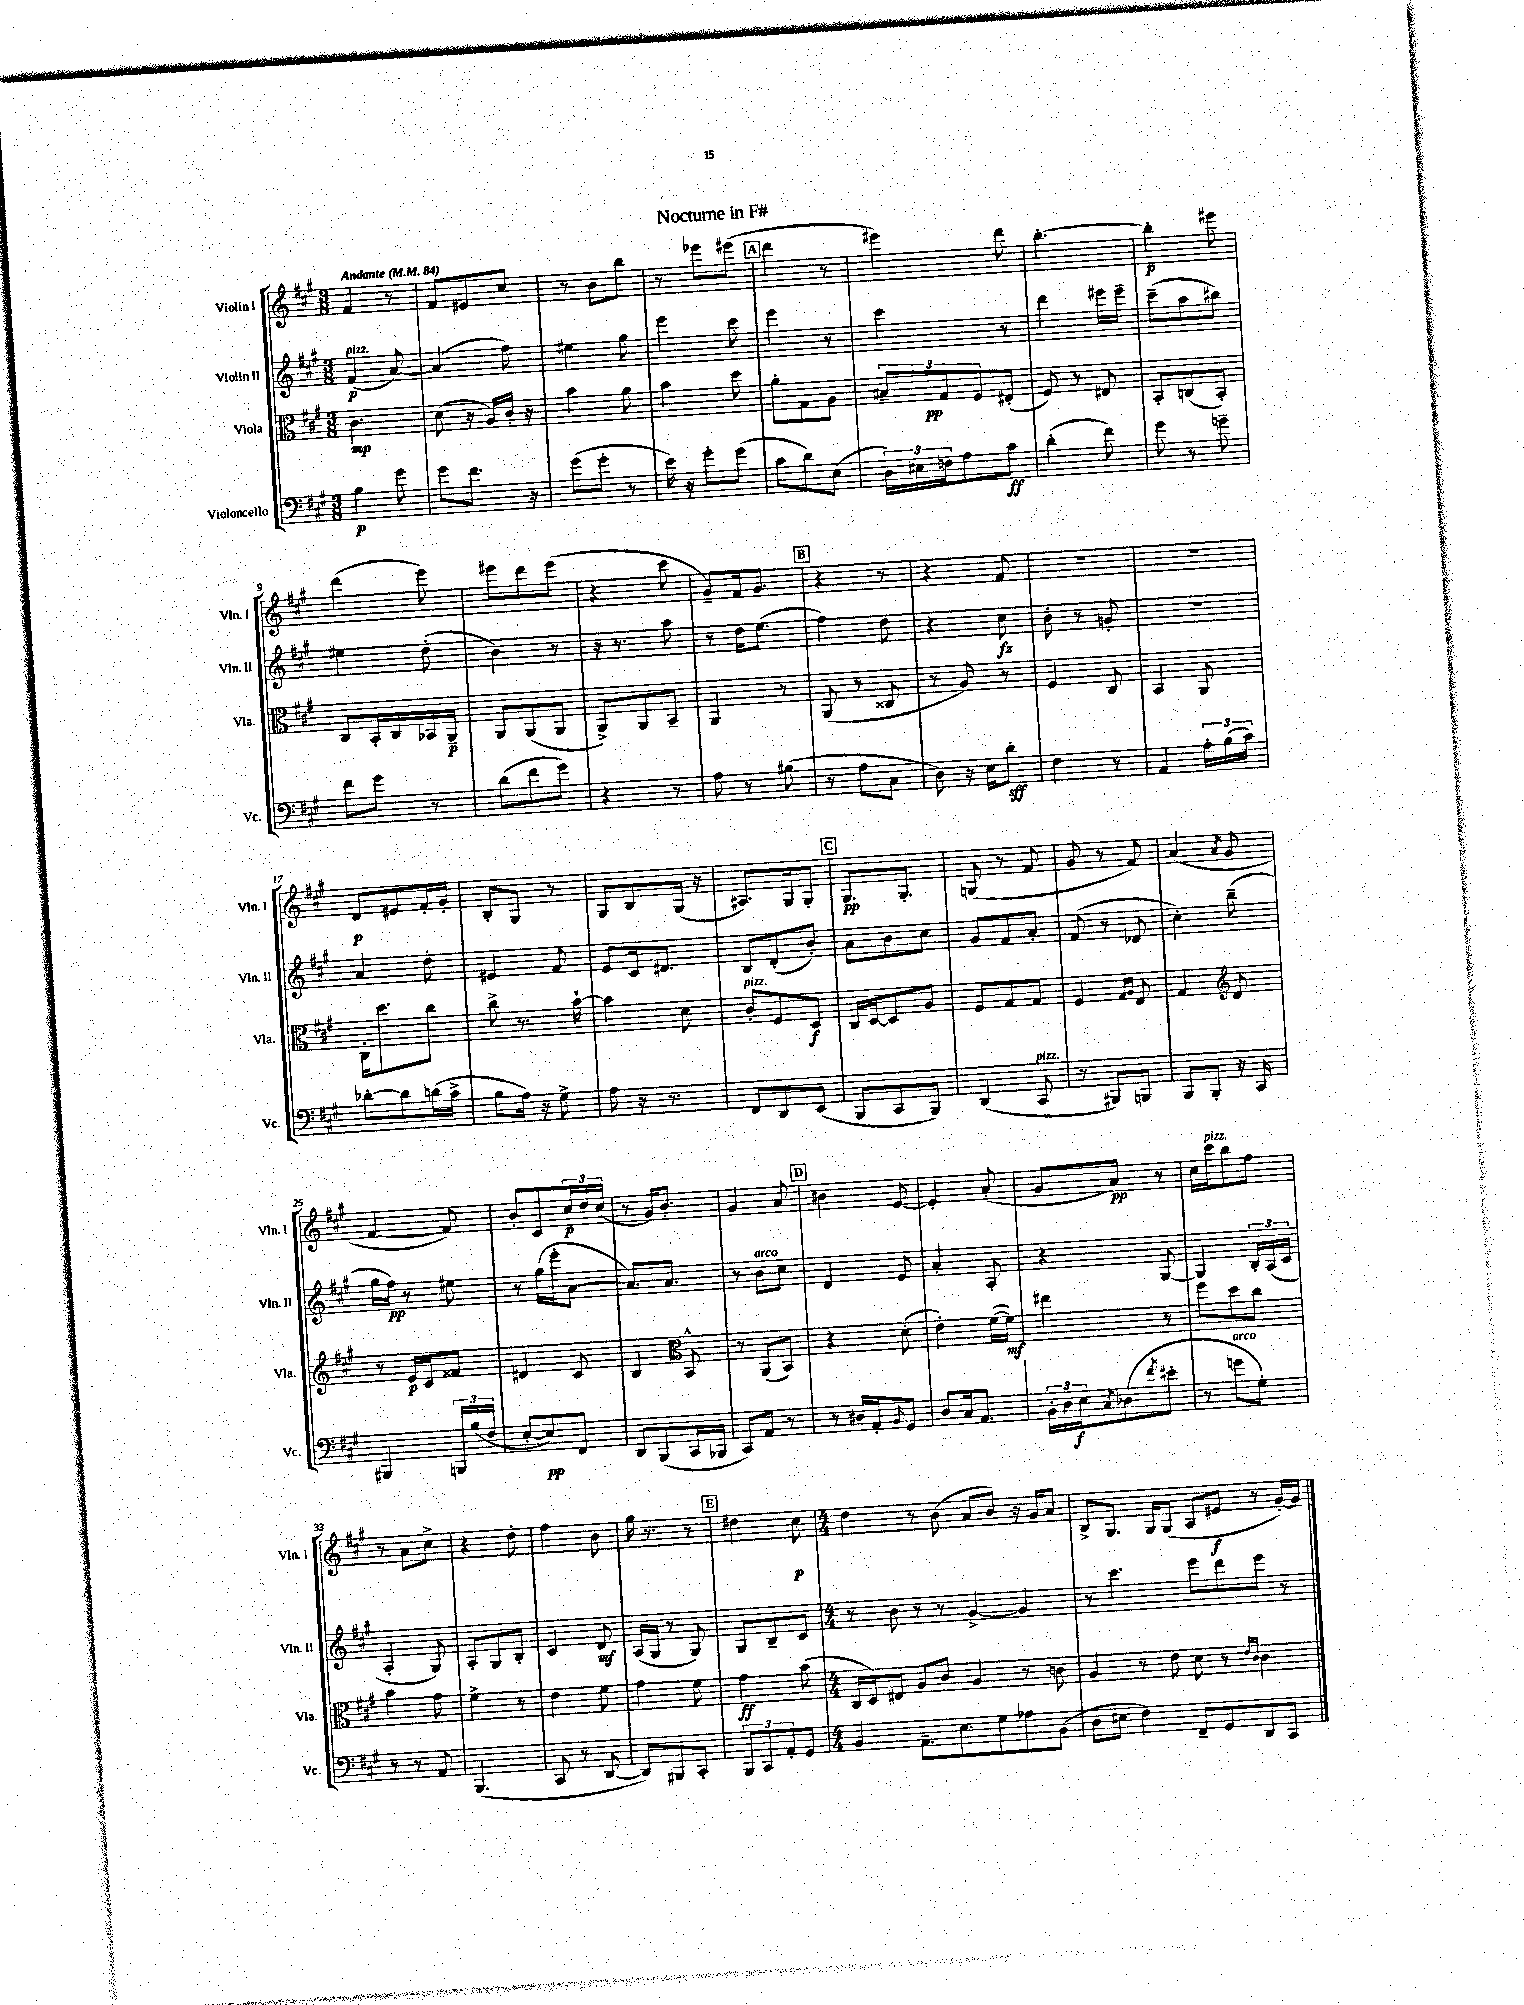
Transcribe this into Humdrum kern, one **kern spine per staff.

**kern	**dynam	**kern	**dynam	**kern	**dynam	**kern	**dynam
*part4	*part4	*part3	*part3	*part2	*part2	*part1	*part1
*staff4	*staff4	*staff3	*staff3	*staff2	*staff2	*staff1	*staff1
*I"Violoncello	*	*I"Viola	*	*I"Violin II	*	*I"Violin I	*
*I'Vc.	*	*I'Vla.	*	*I'Vln. II	*	*I'Vln. I	*
*clefF4	*	*clefC3	*	*clefG2	*	*clefG2	*
*k[f#c#g#]	*	*k[f#c#g#]	*	*k[f#c#g#]	*	*k[f#c#g#]	*
*M3/8	*	*M3/8	*	*M3/8	*	*M3/8	*
*MM84	*	*MM84	*	*MM84	*	*MM84	*
=1	=1	=1	=1	=1	=1	=1	=1
!	!	!	!	!	!	!LO:TX:a:B:t=Andante	!
!	!	!	!	!LO:TX:a:i:t=pizz.	!	!	!
4B\	p	4.c#\	mp	(4f#/	p	4f#/	.
8g#\	.	.	.	[8a/)	.	8r	.
=2	=2	=2	=2	=2	=2	=2	=2
8g#\L	.	(8d\	.	(4a/]	.	8f#/L	.
8.f#\J	.	16r	.	.	.	8e#X/	.
.	.	16A/LL)	.	.	.	.	.
.	.	16c#'/JJ	.	8ff#\)	.	8cc#/J	.
16r	.	16r	.	.	.	.	.
=3	=3	=3	=3	=3	=3	=3	=3
(8g#\L	.	4b\	.	4ee#X\	.	8r	.
8g#'\J	.	.	.	.	.	8b\L	.
8r	.	8a\	.	8gg#\	.	8bb\J	.
=4	=4	=4	=4	=4	=4	=4	=4
16e\)	.	4b\	.	4eee\	.	8r	.
16r	.	.	.	.	.	.	.
8g#'\L	.	.	.	.	.	8eee-X\L	.
(8g#\J	.	8dd\	.	8ccc#\	.	(8eee#X\J	.
!!LO:REH:place=s1:t=A
=5	=5	=5	=5	=5	=5	=5	=5
8c#\L	.	8a'\L	.	4eee\	.	4ddd\	.
8d\)	.	8G#\	.	.	.	.	.
(8E\J	.	8A\J	.	8r	.	8r	.
=6	=6	=6	=6	=6	=6	=6	=6
24D\LL)	.	12B#X~/L	.	4ccc#\	.	4eee#X\)	.
24E#X\	.	.	.	.	.	.	.
24Fn\J	.	12G#/	pp	.	.	.	.
8A\	.	.	.	.	.	.	.
.	.	12F#/	.	.	.	.	.
8c#\J	ff	(8E#X'/J	.	8r	.	8ddd\	.
=7	=7	=7	=7	=7	=7	=7	=7
(4d'\	.	8F#/)	.	4ddd\	.	[4.bb'\	.
.	.	8r	.	.	.	.	.
8f#\)	.	8E#X/	.	16eee#X\LL	.	.	.
.	.	.	.	16eee#~\JJ	.	.	.
=8	=8	=8	=8	=8	=8	=8	=8
8g#\	.	8BB'/L	.	(8ccc#~\L	.	4bb'\]	p
8r	.	(8Cn/	.	8aa\	.	.	.
8gn~\	.	8BB'/J)	.	8bb#X\J)	.	8eee#X\	.
!!LO:LB:g=z
=9	=9	=9	=9	=9	=9	=9	=9
8f#\L	.	8C#/L	.	4ee#X\	.	(4ddd\	.
8g#\J	.	16BB'/L	.	.	.	.	.
.	.	16C#/	.	.	.	.	.
8r	.	16BB-X/	.	(8dd'\	.	8eee\)	.
.	.	16AA~/JJ	p	.	.	.	.
=10	=10	=10	=10	=10	=10	=10	=10
(8d\L	.	8AA/L	.	4b\)	.	8eee#X\L	.
8f#\	.	(8AA/	.	.	.	8ddd\	.
8g#\J)	.	8AA/J	.	8r	.	(8eee#\J	.
=11	=11	=11	=11	=11	=11	=11	=11
4r	.	8AA^/L)	.	16r	.	4r	.
.	.	.	.	8.r	.	.	.
.	.	8AA/	.	.	.	.	.
8r	.	8BB~/J	.	8aa\	.	8ccc#\	.
=12	=12	=12	=12	=12	=12	=12	=12
8A\	.	4AA/	.	8r	.	8g#~/L)	.
8r	.	.	.	16dd\KL	.	16f#/k	.
.	.	.	.	(8.ee\J	.	8.g#/J	.
(8B#X\	.	8r	.	.	.	.	.
!!LO:REH:place=s1:t=B
=13	=13	=13	=13	=13	=13	=13	=13
8r	.	(8AA/	.	4ff#\)	.	4r	.
8A\L	.	8r	.	.	.	.	.
8C#\J	.	8C##X/	.	8dd\	.	8r	.
=14	=14	=14	=14	=14	=14	=14	=14
8D\)	.	8r	.	4r	.	4r	.
16r	.	8A/)	.	.	.	.	.
16E\KL	.	.	.	.	.	.	.
8d'\J	sff	8r	.	8cc#\	fz	8f#/	.
=15	=15	=15	=15	=15	=15	=15	=15
4F#\	.	4F#/	.	8b'\	.	4.r	.
.	.	.	.	8r	.	.	.
8r	.	8C#/	.	8gn'/	.	.	.
=16	=16	=16	=16	=16	=16	=16	=16
4AA/	.	4BB/	.	4.r	.	4.r	.
24A'\LL	.	8AA/	.	.	.	.	.
(24B\	.	.	.	.	.	.	.
24c#\JJ)	.	.	.	.	.	.	.
!!LO:LB:g=z
=17	=17	=17	=17	=17	=17	=17	=17
[8d-X'\L	.	16C#'\KL	.	4a/	.	8d/L	p
.	.	8.dd\	.	.	.	.	.
8d-\]	.	.	.	.	.	8e#X/	.
(16dn\L	.	8cc#\J	.	8dd'\	.	16f#'/L	.
16c#^\JJ	.	.	.	.	.	16g#'/JJ	.
=18	=18	=18	=18	=18	=18	=18	=18
8B\L	.	8cc#^\	.	4e#X/	.	8B'/L	.
16A\Jk)	.	8.r	.	.	.	8G#/J	.
16r	.	.	.	.	.	.	.
8G#^\	.	.	.	8f#/	.	8r	.
.	.	[16b`\	.	.	.	.	.
=19	=19	=19	=19	=19	=19	=19	=19
8A\	.	4b\]	.	8e/L	.	8G#/L	.
16r	.	.	.	16c#/k	.	8B/	.
8.r	.	.	.	8.d#X/J	.	.	.
.	.	8d\	.	.	.	(16G#/Jk	.
.	.	.	.	.	.	16r	.
=20	=20	=20	=20	=20	=20	=20	=20
!	!	!LO:TX:a:i:t=pizz.	!	!	!	!	!
8FF#/L	.	8c#'/L	.	8B/L	.	8.A#X/L)	.
8DD/	.	8F#/	.	(8d'/	.	.	.
.	.	.	.	.	.	16G#/k	.
(8EE/J	.	8D/J	f	8b'/J)	.	8G#'/J	.
!!LO:REH:place=s1:t=C
=21	=21	=21	=21	=21	=21	=21	=21
8BBB/L	.	16C#/LL	.	8a\L	.	8.G#/L	pp
.	.	[16D/J	.	.	.	.	.
8CC#/	.	8D/]	.	8b\	.	.	.
.	.	.	.	.	.	8.G#'/J	.
8BBB/J)	.	8A/J	.	8cc#\J	.	.	.
=22	=22	=22	=22	=22	=22	=22	=22
(4DD/	.	8F#/L	.	8g#/L	.	(8Gn/	.
.	.	8G#/	.	8f#/	.	8r	.
!LO:TX:a:i:t=pizz.	!	!	!	!	!	!	!
8CC#/	.	8G#/J	.	8a'/J	.	8f#/	.
=23	=23	=23	=23	=23	=23	=23	=23
8r	.	4F#/	.	(8f#/	.	8g#/	.
8BBB#X/L)	.	.	.	8r	.	8r	.
.	.	16qqG#/LL	.	.	.	.	.
.	.	16qqA/JJ	.	.	.	.	.
8BBBn/J	.	8E/	.	8d-X/	.	8f#/)	.
=24	=24	=24	=24	=24	=24	=24	=24
8BBB/L	.	4G#/	.	4cc#'\)	.	(4a/	.
8BBB'/J	.	.	.	.	.	.	.
*	*	*clefG2	*	*	*	*	*
.	.	.	.	.	.	8qa/	.
16r	.	8d/	.	(8bb~\	.	8g#/	.
16CC#/	.	.	.	.	.	.	.
!!LO:LB:g=z
=25	=25	=25	=25	=25	=25	=25	=25
4BBB#X/	.	8r	.	16gg#\LL	.	[4f#/	.
.	.	.	.	16ff#\JJ)	pp	.	.
.	.	16e/LL	p	8r	.	.	.
.	.	16c#/J	.	.	.	.	.
24BBBn/LL	.	8f##X/J	.	8ee#X\	.	8f#/])	.
(24B/	.	.	.	.	.	.	.
24F#/JJ	.	.	.	.	.	.	.
=26	=26	=26	=26	=26	=26	=26	=26
[8E'/L	.	4d#X/	.	8r	.	8b'/L	.
8E/])	pp	.	.	(16gg#\LL	.	8c#/	.
.	.	.	.	16eee'\J	.	.	.
8FF#/J	.	8c#/	.	[8a\J	.	24cc#/L	p
.	.	.	.	.	.	24dd/	.
.	.	.	.	.	.	(24cc#/JJ	.
=27	=27	=27	=27	=27	=27	=27	=27
8DD/L	.	4B/	.	8.a/L])	.	8r	.
(8BBB/	.	.	.	.	.	16g#/KL)	.
.	.	.	.	8.a/J	.	8.b'/J	.
*	*	*clefC3	*	*	*	*	*
16CC#/L	.	8BB^^/	.	.	.	.	.
16BBB-X/JJ	.	.	.	.	.	.	.
=28	=28	=28	=28	=28	=28	=28	=28
8CC#/L)	.	8r	.	8r	.	4g#/	.
!	!	!	!	!LO:TX:a:i:t=arco	!	!	!
8AA/J	.	(8AA/L	.	8b\L	.	.	.
8r	.	8BB/J)	.	8cc#\J	.	8a/	.
!!LO:REH:place=s1:t=D
=29	=29	=29	=29	=29	=29	=29	=29
8r	.	4r	.	4d/	.	4b#X\	.
16D#X/LL	.	.	.	.	.	.	.
16AA'/J	.	.	.	.	.	.	.
16qqBB/	.	.	.	.	.	.	.
8GG#/J	.	(8d'\	.	8e/	.	[8e/	.
=30	=30	=30	=30	=30	=30	=30	=30
8D/L	.	4e'\)	.	4a'/	.	4e'/]	.
16C#/k	.	.	.	.	.	.	.
8.AA/J	.	.	.	.	.	.	.
.	.	([16f#\LL	.	8A'/	.	(8a'/	.
.	.	16f#\JJ])	mf	.	.	.	.
=31	=31	=31	=31	=31	=31	=31	=31
24BB'\LL	.	4ee#X\	.	4r	.	8g#/L	.
24D\	.	.	.	.	.	.	.
24E\J	f	.	.	.	.	.	.
8qC#/	.	.	.	.	.	.	.
(8D-X\	.	.	.	.	.	8a/J)	pp
8qf#/	.	.	.	.	.	.	.
8e#X'\J	.	8r	.	[8G#/	.	8r	.
=32	=32	=32	=32	=32	=32	=32	=32
8r	.	8ff#\L	.	4G#/]	.	16cc#\LL	.
!	!	!	!	!	!	!LO:TX:a:i:t=pizz.	!
.	.	.	.	.	.	16ccc#\J	.
!LO:TX:a:i:t=arco	!	!	!	!	!	!	!
8gn\L	.	8dd\	.	.	.	8bb\	.
8G#'\J)	.	8cc#\J	.	24B'/LL	.	8ff#\J	.
.	.	.	.	(24A/	.	.	.
.	.	.	.	24c#/JJ	.	.	.
!!LO:LB:g=z
=33	=33	=33	=33	=33	=33	=33	=33
8r	.	4b\	.	4A'/	.	8r	.
8r	.	.	.	.	.	8a\L	.
8AA/	.	8g#\	.	8G#/)	.	8cc#^\J	.
=34	=34	=34	=34	=34	=34	=34	=34
(4.BBB/	.	4f#^\	.	8A'/L	.	4r	.
.	.	.	.	8G#/	.	.	.
.	.	8r	.	8B'/J	.	8dd'\	.
=35	=35	=35	=35	=35	=35	=35	=35
8CC#/	.	4e\	.	4c#/	.	4ff#\	.
8r	.	.	.	.	.	.	.
[8DD/	.	8f#\	.	8d/	mf	8b\	.
=36	=36	=36	=36	=36	=36	=36	=36
8DD/L])	.	4g#\	.	(16A/LL	.	16gg#\	.
.	.	.	.	16G#/JJ	.	8.r	.
8BBB#X/	.	.	.	8r	.	.	.
8CC#'/J	.	8f#\	.	8G#/)	.	8r	.
!!LO:REH:place=s1:t=E
=37	=37	=37	=37	=37	=37	=37	=37
12BBB/L	.	4g#\	ff	8G#/L	.	4dd#X\	.
12CC#/	.	.	.	.	.	.	.
.	.	.	.	8B~/	.	.	.
12AA'/	.	.	.	.	.	.	.
8GG#/J	.	(8b\	.	8c#/J	.	8cc#\	p
=38	=38	=38	=38	=38	=38	=38	=38
*M4/4	*	*M4/4	*	*M4/4	*	*M4/4	*
4BB/	.	16C#/LL	.	8r	.	4dd\	.
.	.	16D/J)	.	.	.	.	.
.	.	8E#X/J	.	8b\	.	.	.
8.AA~\L	.	8A/L	.	8r	.	8r	.
.	.	8c#/J	.	8r	.	(8b\	.
8.E\	.	.	.	.	.	.	.
.	.	4A/	.	[4g#^/	.	8a/L	.
8G#\	.	.	.	.	.	8b/J)	.
8A-X\	.	8r	.	4g#/]	.	16r	.
.	.	.	.	.	.	16g#/KL	.
(8BB\J	.	8cn\	.	.	.	8a/J	.
=39	=39	=39	=39	=39	=39	=39	=39
8D\L	.	4A/	.	8r	.	8B^/L	.
8E#X\J	.	.	.	4.ccc#\	.	8.G#/J	.
4F#\)	.	8r	.	.	.	.	.
.	.	.	.	.	.	16G#/KL	.
.	.	8e\	.	.	.	(8G#/J	.
8FF#~/L	.	8d\	.	8eee\L	.	8A/L	.
8GG#/	.	8r	.	8ddd\	.	8e#X/J	f
.	.	16qqe/LL	.	.	.	.	.
.	.	16qqc#/JJ	.	.	.	.	.
8DD/	.	4c#\	.	8eee\J	.	8r	.
8CC#/J	.	.	.	8r	.	[16g#'/LL)	.
.	.	.	.	.	.	16g#/JJ]	.
==	==	==	==	==	==	==	==
*-	*-	*-	*-	*-	*-	*-	*-
